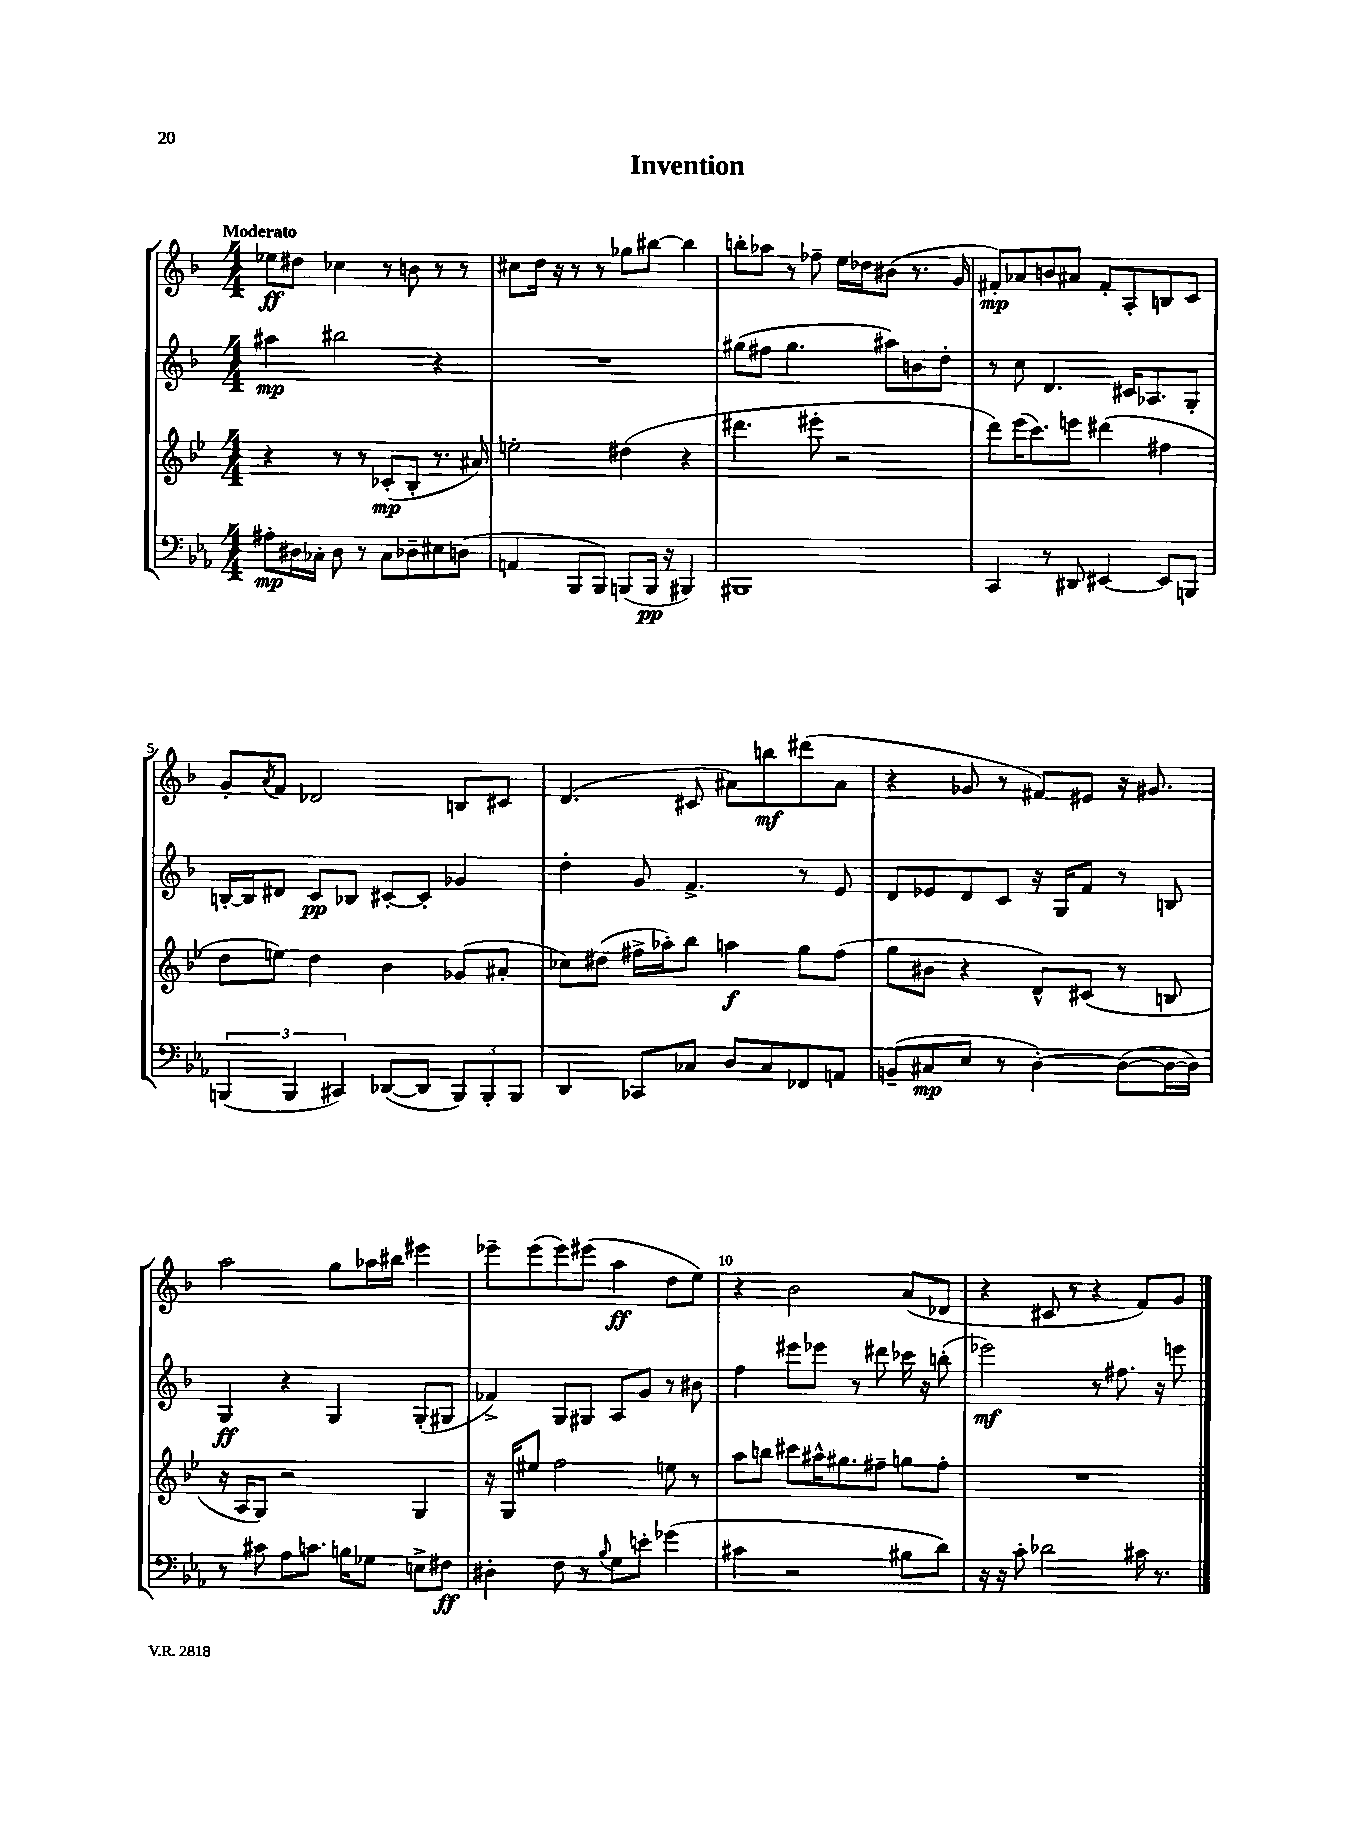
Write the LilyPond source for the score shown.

\header { title = "Invention" }
<<
\new StaffGroup <<
\new Staff = "s0" {
    \clef treble \key f \major \numericTimeSignature \time 4/4 \tempo "Moderato"
    ees''8\ff dis''8 ces''4 r8 b'8 r8 r8 |
    cis''8 d''16 r16 r8 r8 ges''8 bis''8~ bis''4 |
    b''8-. aes''8 r8 fes''8-- e''16 des''16 bis'8( r8. g'16 |
    fis'8-.\mp) aes'8 b'8 ais'8 fis'8-. a8-. b8 c'8 |
    g'8-. \acciaccatura { a'8 } f'8 des'2 b8 cis'8 |
    d'4.( cis'8 ais'8) b''8\mf dis'''8( ais'8 |
    r4 ges'8 r8 fis'8) eis'8 r16 gis'8. |
    a''2 g''8 aes''16 bis''16 eis'''4 |
    ees'''8-- ees'''8( ees'''8) eis'''8( a''4\ff d''8 e''8) |
    r4 bes'2 a'8( des'8 |
    r4 cis'8 r8 r4 f'8) g'8 \bar "|." |
}
\new Staff = "s1" {
    \clef treble \key f \major \numericTimeSignature \time 4/4
    ais''4\mp bis''2 r4 |
    R1 |
    gis''8( fis''8 gis''4. ais''8) b'8 d''8-. |
    r8 c''8 d'4. cis'16 aes8. g8-. |
    b16~-. b16 dis'8 c'8\pp bes8 cis'8~-. cis'8-. ges'4 |
    d''4-. g'8 f'4.-> r8 e'8 |
    d'8 ees'8 d'8 c'8 r16 g16 f'8 r8 b8 |
    g4\ff r4 g4 g8-.( gis8 |
    fes'4->) g8 gis8 a8 g'8 r8 bis'8 |
    f''4 eis'''8 ees'''8 r8 dis'''8 ces'''16 r16 b''8-.( |
    ees'''2\mf) r8 fis''8. r16 e'''8 \bar "|." |
}
\new Staff = "s2" {
    \clef treble \key bes \major \numericTimeSignature \time 4/4
    r4 r8 r8 ces'8-.\mp( bes8-. r8. ais'16) |
    e''2-. dis''4( r4 |
    dis'''4. eis'''8-. r2 |
    d'''8) ees'''16( c'''8.) e'''8 dis'''4( fis''4 |
    d''8 e''8) d''4 bes'4 ges'8( ais'8-. |
    ces''8) dis''8( fis''16-> aes''16-.) bes''8 a''4\f g''8 fis''8( |
    g''8 bis'8 r4 d'8-^) cis'8( r8 b8 |
    r16 a16 g8) r2 g4 |
    r16 g16 eis''8 f''2 e''8 r8 |
    a''8 b''8 cis'''8 ais''16-^ gis''8. fis''8-- g''8 fis''8-. |
    R1 \bar "|." |
}
\new Staff = "s3" {
    \clef bass \key ees \major \numericTimeSignature \time 4/4
    ais8-.\mp dis16 ces16-. dis8 r8 ces8 des8-- eis8 d8( |
    a,4 bes,,8 bes,,8) b,,8( b,,16\pp r16 bis,,4) |
    bis,,1 |
    c,4 r8 dis,8 eis,4~ eis,8 b,,8 |
    \tuplet 3/2 { b,,4( b,,4 cis,4) } des,8~( des,8 \tuplet 3/2 { b,,8) b,,8-. b,,8 } |
    d,4 ces,8 ces8 d8 ces8 fes,8 a,8 |
    b,8--( cis8\mp ees8 r8 d4~-.) d8~( d16~ d16) |
    r8 cis'8 aes8 c'8. b16 ges8 e8-> fis8\ff |
    dis4-. f8 r8 \appoggiatura { bes8 } g8 e'8-. ges'4( |
    cis'4 r2 bis8 d'8) |
    r16 r16 c'8-. des'2 cis'16 r8. \bar "|." |
}
>>
>>
\layout { \context { \Score \override BarNumber.break-visibility = ##(#f #t #t) barNumberVisibility = #(every-nth-bar-number-visible 5) } }
